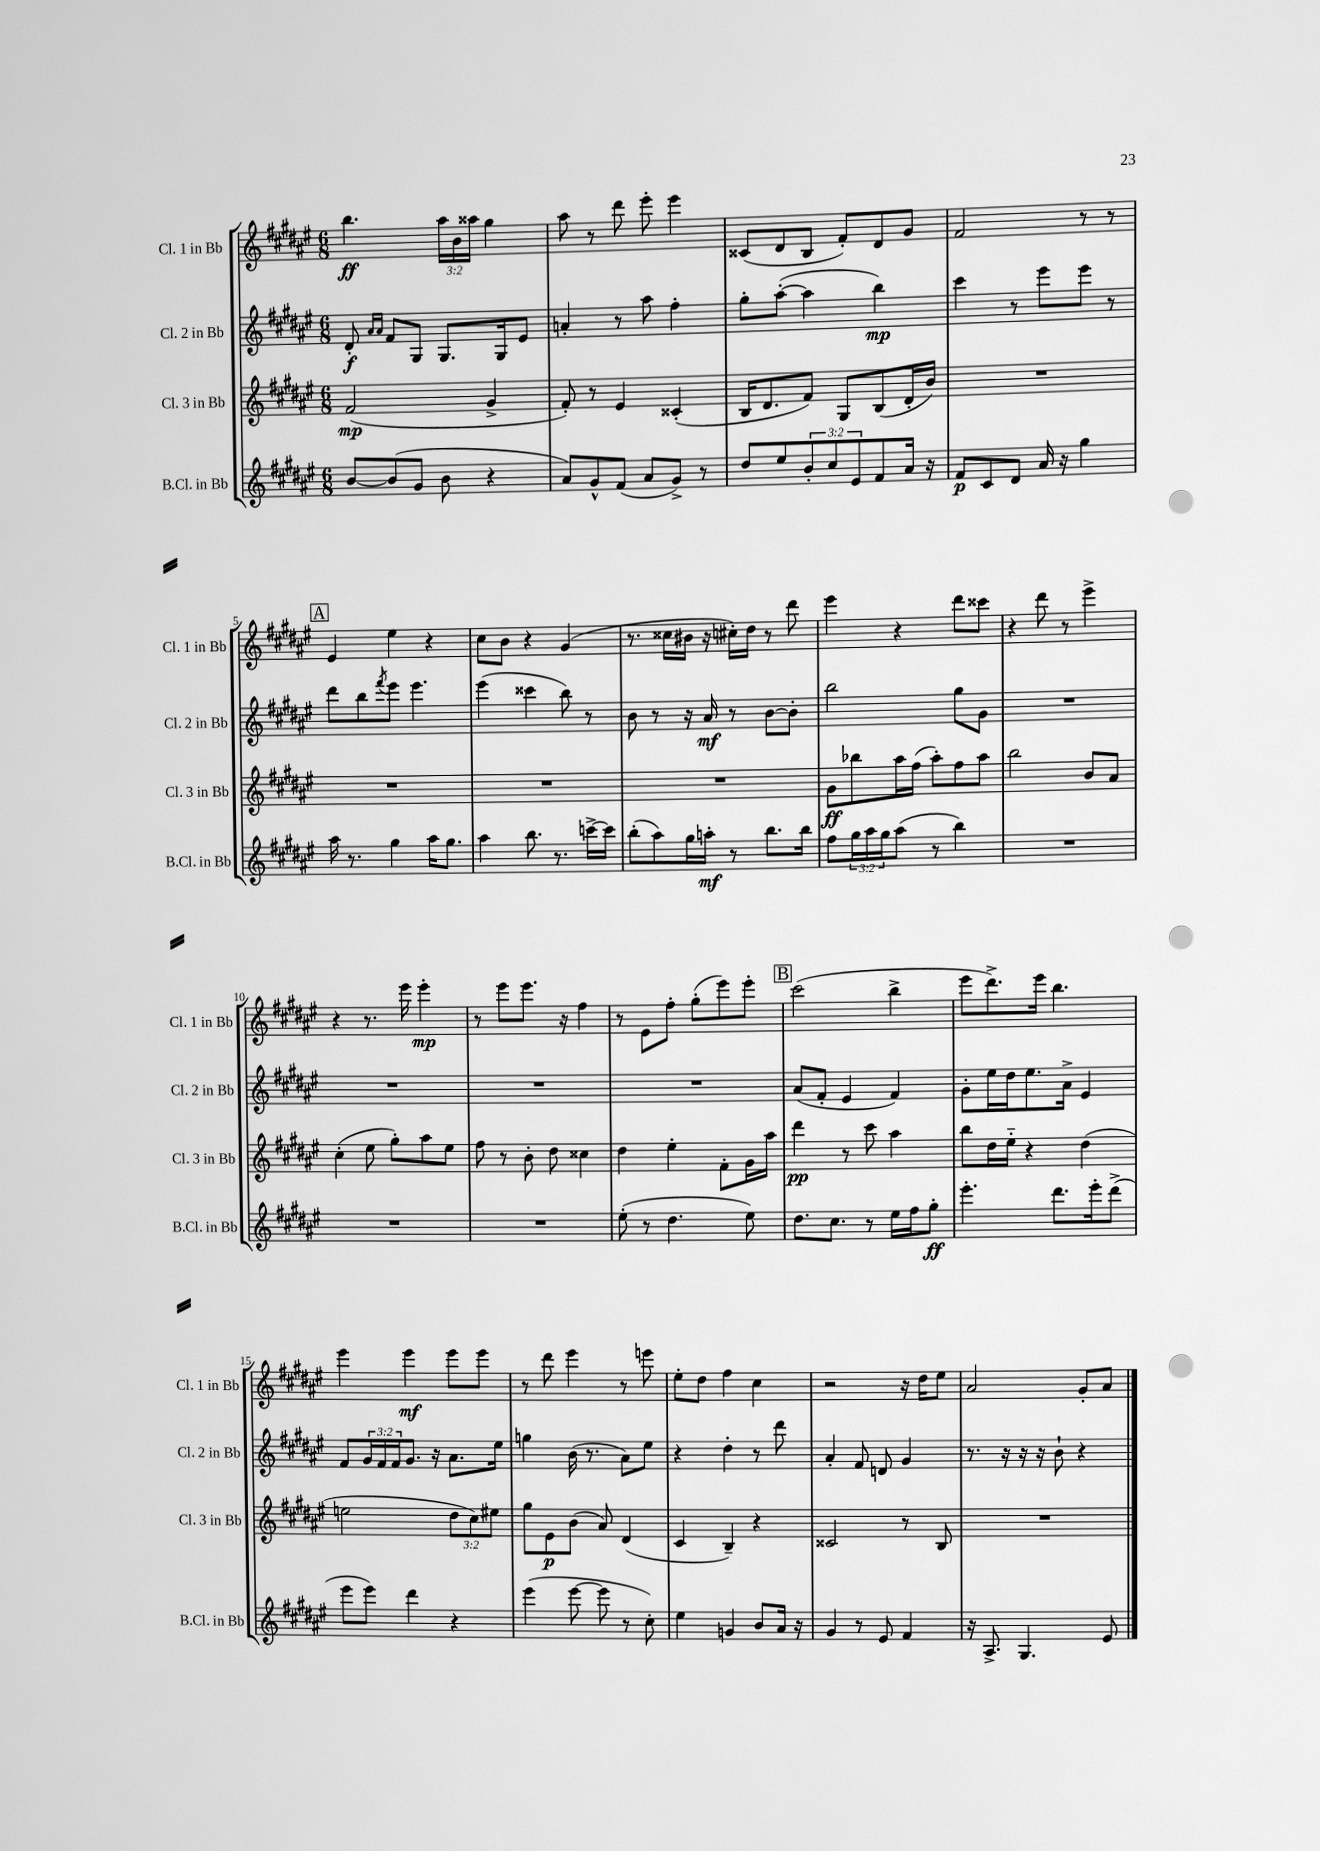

**kern	**dynam	**kern	**dynam	**kern	**dynam	**kern	**dynam
*part4	*part4	*part3	*part3	*part2	*part2	*part1	*part1
*staff4	*staff4	*staff3	*staff3	*staff2	*staff2	*staff1	*staff1
*I"B.Cl. in Bb	*	*I"Cl. 3 in Bb	*	*I"Cl. 2 in Bb	*	*I"Cl. 1 in Bb	*
*I'B.Cl. in Bb	*	*I'Cl. 3 in Bb	*	*I'Cl. 2 in Bb	*	*I'Cl. 1 in Bb	*
*clefG2	*	*clefG2	*	*clefG2	*	*clefG2	*
*k[f#c#g#d#a#e#]	*	*k[f#c#g#d#a#e#]	*	*k[f#c#g#d#a#e#]	*	*k[f#c#g#d#a#e#]	*
*M6/8	*	*M6/8	*	*M6/8	*	*M6/8	*
=1	=1	=1	=1	=1	=1	=1	=1
[8b/L	.	(2f#/	mp	8d#'/	f	4.bb\	ff
.	.	.	.	16qqa#/LL	.	.	.
.	.	.	.	16qqa#/JJ	.	.	.
(8b/]	.	.	.	8f#/L	.	.	.
8g#/J	.	.	.	8G#/J	.	.	.
8b\	.	.	.	8.G#/L	.	24aa#\LL	.
.	.	.	.	.	.	24b\	.
.	.	.	.	.	.	24aa##X\JJ	.
4r	.	4g#^/	.	.	.	4gg#\	.
.	.	.	.	16G#/k	.	.	.
.	.	.	.	8e#/J	.	.	.
=2	=2	=2	=2	=2	=2	=2	=2
8a#/L)	.	8f#'/)	.	4an'/	.	8aa#\	.
8g#^^/	.	8r	.	.	.	8r	.
(8f#/J	.	4e#/	.	8r	.	8ddd#\	.
8a#/L	.	.	.	8aa#\	.	8eee#'\	.
8g#^/J)	.	(4c##X'/	.	4ff#'\	.	4eee#\	.
8r	.	.	.	.	.	.	.
=3	=3	=3	=3	=3	=3	=3	=3
8dd#/L	.	16B/KL	.	8gg#'\L	.	(8c##X/L	.
.	.	8.d#/	.	.	.	.	.
8ee#/	.	.	.	([8aa#'\J	.	8d#/	.
12b'/	.	8f#/J)	.	4aa#\]	.	8B/J	.
12cc#/	.	.	.	.	.	.	.
.	.	8G#/L	.	.	.	8f#'/L)	.
12e#/	.	.	.	.	.	.	.
8f#/	.	(8B/	.	4bb\)	mp	8d#/	.
16a#/Jk	.	16d#'/L	.	.	.	8g#/J	.
16r	.	16b/JJ)	.	.	.	.	.
=4	=4	=4	=4	=4	=4	=4	=4
8f#/L	p	2.r	.	4ccc#\	.	2f#/	.
8c#/	.	.	.	.	.	.	.
8d#/J	.	.	.	8r	.	.	.
16a#/	.	.	.	8eee#\L	.	.	.
16r	.	.	.	.	.	.	.
4gg#\	.	.	.	8eee#\J	.	8r	.
.	.	.	.	8r	.	8r	.
!!LO:LB:g=z
!!LO:REH:place=s1:t=A
=5	=5	=5	=5	=5	=5	=5	=5
16aa#\	.	2.r	.	8ddd#\L	.	4e#/	.
8.r	.	.	.	.	.	.	.
.	.	.	.	8bb\	.	.	.
.	.	.	.	8qfff#/	.	.	.
4gg#\	.	.	.	8eee#\J	.	4ee#\	.
.	.	.	.	4.eee#\	.	.	.
16aa#\KL	.	.	.	.	.	4r	.
8.gg#\J	.	.	.	.	.	.	.
=6	=6	=6	=6	=6	=6	=6	=6
4aa#\	.	2.r	.	(4eee#\	.	8cc#\L	.
.	.	.	.	.	.	8b\J	.
8.bb\	.	.	.	4ccc##X\	.	4r	.
8.r	.	.	.	.	.	.	.
.	.	.	.	8bb\)	.	(4g#/	.
[16cccn^\LL	.	.	.	8r	.	.	.
16ccc\JJ]	.	.	.	.	.	.	.
=7	=7	=7	=7	=7	=7	=7	=7
(8bb'\L	.	2.r	.	8b\	.	8.r	.
8aa#\)	.	.	.	8r	.	.	.
.	.	.	.	.	.	16cc##X\LL	.
16gg#\L	.	.	.	16r	.	16b#X\JJ	.
16aan'\JJ	mf	.	.	16a#/	mf	16r	.
8r	.	.	.	8r	.	16cc#X'\LL)	.
.	.	.	.	.	.	16dd#\JJ	.
8.bb\L	.	.	.	[8b\L	.	8r	.
.	.	.	.	8b'\J]	.	8ddd#\	.
16bb\Jk	.	.	.	.	.	.	.
=8	=8	=8	=8	=8	=8	=8	=8
8ff#\L	.	8g#\L	ff	2bb\	.	4eee#\	.
24gg#\L	.	8bb-X\	.	.	.	.	.
24aa#\	.	.	.	.	.	.	.
24gg#\J	.	.	.	.	.	.	.
(8aa#\J	.	16aa#\L	.	.	.	4r	.
.	.	(16ff#\JJ	.	.	.	.	.
8r	.	8aa#'\L)	.	.	.	.	.
4bb\)	.	8ff#\	.	8gg#\L	.	8ddd#\L	.
.	.	8aa#\J	.	8g#\J	.	8ccc##X\J	.
=9	=9	=9	=9	=9	=9	=9	=9
2.r	.	2bb\	.	2.r	.	4r	.
.	.	.	.	.	.	8ddd#\	.
.	.	.	.	.	.	8r	.
.	.	8b/L	.	.	.	4eee#^\	.
.	.	8a#/J	.	.	.	.	.
!!LO:LB:g=z
=10	=10	=10	=10	=10	=10	=10	=10
2.r	.	(4cc#'\	.	2.r	.	4r	.
.	.	8ee#\	.	.	.	8.r	.
.	.	8gg#'\L)	.	.	.	.	.
.	.	.	.	.	.	16eee#\	.
.	.	8aa#\	.	.	.	4eee#'\	mp
.	.	8ee#\J	.	.	.	.	.
=11	=11	=11	=11	=11	=11	=11	=11
2.r	.	8ff#\	.	2.r	.	8r	.
.	.	8r	.	.	.	8eee#\L	.
.	.	8b'\	.	.	.	8.eee#\J	.
.	.	8dd#\	.	.	.	.	.
.	.	.	.	.	.	16r	.
.	.	4cc##X\	.	.	.	4ff#\	.
=12	=12	=12	=12	=12	=12	=12	=12
(8ee#'\	.	4dd#\	.	2.r	.	8r	.
8r	.	.	.	.	.	8e#\L	.
4.dd#\	.	4ee#'\	.	.	.	8ff#'\J	.
.	.	.	.	.	.	(8gg#'\L	.
.	.	8f#'\L	.	.	.	8eee#\)	.
8ee#\)	.	16g#\L	.	.	.	8eee#'\J	.
.	.	16aa#\JJ	.	.	.	.	.
!!LO:REH:place=s1:t=B
=13	=13	=13	=13	=13	=13	=13	=13
8.dd#\L	.	4ddd#\	pp	(8a#/L	.	(2ccc#\	.
.	.	.	.	8f#'/J	.	.	.
8.cc#\J	.	.	.	.	.	.	.
.	.	8r	.	4e#/	.	.	.
8r	.	8ccc#\	.	.	.	.	.
16ee#\LL	.	4aa#\	.	4f#/)	.	4bb^\	.
16ff#\J	.	.	.	.	.	.	.
8gg#'\J	ff	.	.	.	.	.	.
=14	=14	=14	=14	=14	=14	=14	=14
4.eee#'\	.	8bb\L	.	8g#'\L	.	8eee#\L	.
.	.	16dd#\L	.	16ee#\L	.	8.ddd#^\)	.
.	.	16ee#\JJ	.	16dd#\J	.	.	.
.	.	4r	.	8.ee#\	.	.	.
.	.	.	.	.	.	16eee#\Jk	.
8.ddd#\L	.	.	.	.	.	4.bb\	.
.	.	.	.	16a#^\Jk	.	.	.
.	.	(4dd#\	.	4e#/	.	.	.
16eee#'\k	.	.	.	.	.	.	.
(8ddd#^\J	.	.	.	.	.	.	.
!!LO:LB:g=z
=15	=15	=15	=15	=15	=15	=15	=15
8eee#\L	.	2een\	.	8f#/L	.	4eee#\	.
8eee#\J)	.	.	.	24g#/L	.	.	.
.	.	.	.	24f#/	.	.	.
.	.	.	.	24f#/J	.	.	.
4ddd#\	.	.	.	8.g#/J	.	4eee#\	mf
.	.	.	.	16r	.	.	.
4r	.	12dd#\L	.	8.a#\L	.	8eee#\L	.
.	.	12cc#\)	.	.	.	.	.
.	.	.	.	.	.	8eee#\J	.
.	.	12ee#X\J	.	.	.	.	.
.	.	.	.	16ee#\Jk	.	.	.
=16	=16	=16	=16	=16	=16	=16	=16
(4eee#\	.	8gg#\L	.	4ggn\	.	8r	.
.	.	8e#\	p	.	.	8ddd#\	.
[8eee#\	.	(8b\J	.	(16b\	.	4eee#\	.
.	.	.	.	8.r	.	.	.
8eee#\]	.	8a#/)	.	.	.	.	.
8r	.	(4d#/	.	8a#\L)	.	8r	.
8cc#'\)	.	.	.	8ee#\J	.	8eeen\	.
=17	=17	=17	=17	=17	=17	=17	=17
4ee#\	.	4c#/	.	4r	.	8ee#'\L	.
.	.	.	.	.	.	8dd#\J	.
4gn/	.	4B~/)	.	4dd#'\	.	4ff#\	.
8b/L	.	4r	.	8r	.	4cc#\	.
16a#/Jk	.	.	.	8ddd#\	.	.	.
16r	.	.	.	.	.	.	.
=18	=18	=18	=18	=18	=18	=18	=18
4g#/	.	2c##X/	.	4a#'/	.	2r	.
8r	.	.	.	8f#/	.	.	.
8e#/	.	.	.	8dn/	.	.	.
4f#/	.	8r	.	4g#/	.	16r	.
.	.	.	.	.	.	16dd#\KL	.
.	.	8B/	.	.	.	8ee#\J	.
=19	=19	=19	=19	=19	=19	=19	=19
16r	.	2.r	.	8.r	.	2a#/	.
8.A#^/	.	.	.	.	.	.	.
.	.	.	.	16r	.	.	.
4.G#/	.	.	.	16r	.	.	.
.	.	.	.	16r	.	.	.
.	.	.	.	8b`\	.	.	.
.	.	.	.	4r	.	8g#'/L	.
8e#/	.	.	.	.	.	8a#/J	.
==	==	==	==	==	==	==	==
*-	*-	*-	*-	*-	*-	*-	*-
